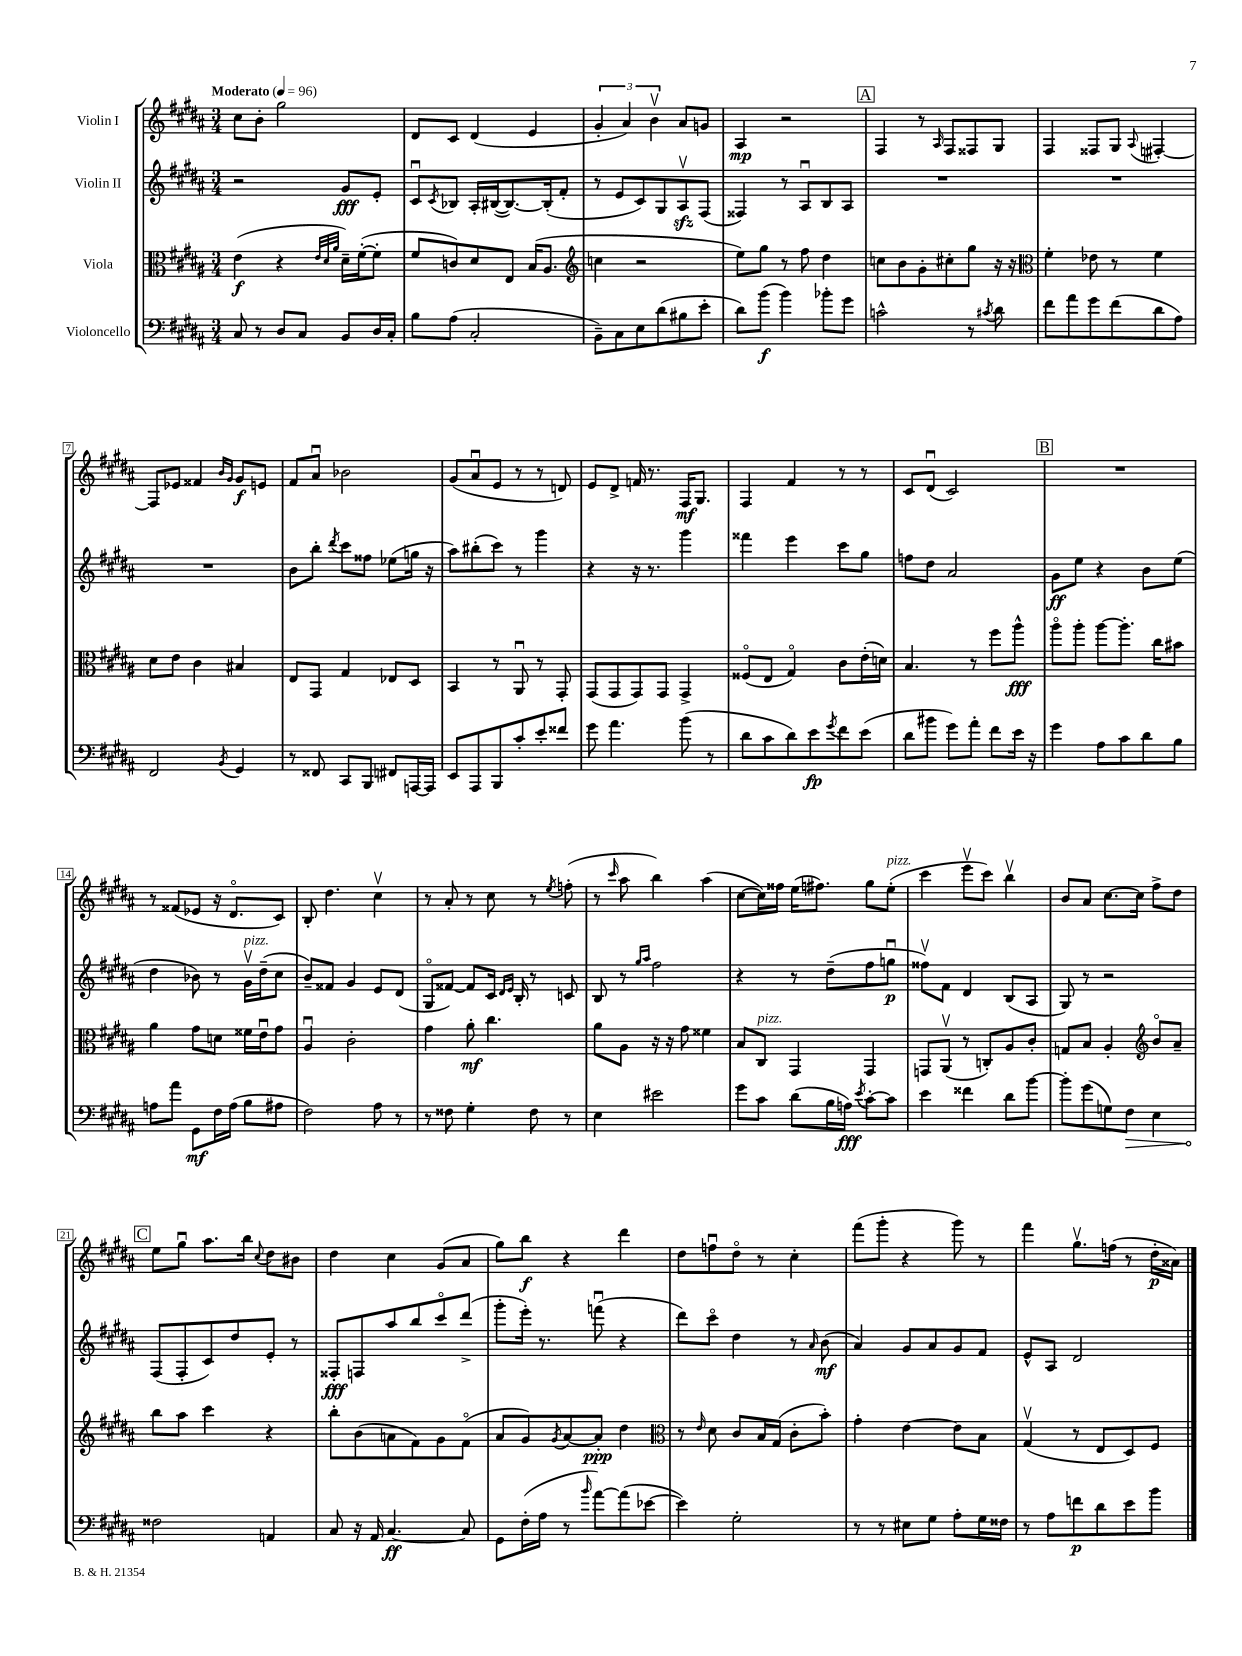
<<
\new StaffGroup <<
\new Staff = "s0" \with { instrumentName = "Violin I" } {
    \clef treble \key b \major \numericTimeSignature \time 3/4 \tempo "Moderato" 4 = 96
    cis''8 b'8-. gis''2 |
    dis'8 cis'8 dis'4( e'4 |
    \tuplet 3/2 { gis'4-. ais'4) b'4\upbow } ais'8 g'8 |
    ais4\mp r2 |
    \mark \markup { \box "A" } fis4 r8 \grace { ais16 } fis8 fisis8 gis8 |
    fis4 fisis8 gis8 \appoggiatura { ais8 } fis4~-. |
    fis8 ees'8 fisis'4 \grace { b'16 gis'16 } gis'8\f e'8 |
    fis'8 ais'8\downbow bes'2 |
    gis'8( ais'8\downbow e'8 r8 r8 d'8) |
    e'8 dis'8-> f'16 r8. fis16\mf gis8. |
    fis4 fis'4 r8 r8 |
    cis'8 dis'8\downbow( cis'2) |
    \mark \markup { \box "B" } R2. |
    r8 fisis'8( ees'8 r16 dis'8.\flageolet cis'8) |
    b8-. dis''4. cis''4\upbow |
    r8 ais'8-. r8 cis''8 r8 \acciaccatura { e''8 } f''8-.( |
    r8 \grace { cis'''16 } ais''8 b''4) ais''4( |
    cis''8~ cis''16) fisis''16 e''16( fis''8.) gis''8 e''8-.^\markup { \italic "pizz." }( |
    cis'''4 e'''8\upbow cis'''8) b''4\upbow |
    b'8 ais'8 cis''8.~ cis''16 fis''8-> dis''8 |
    \mark \markup { \box "C" } e''8 gis''8\downbow ais''8. b''16 \appoggiatura { cis''8 } dis''8 bis'8 |
    dis''4 cis''4 gis'8( ais'8 |
    gis''8) b''8\f r4 dis'''4 |
    dis''8 f''8\downbow dis''8\flageolet r8 cis''4-. |
    fis'''8( gis'''8-. r4 gis'''8) r8 |
    fis'''4 gis''8.\upbow f''16( r8 dis''16-.\p aisis'16) \bar "|." |
}
\new Staff = "s1" \with { instrumentName = "Violin II" } {
    \clef treble \key b \major \numericTimeSignature \time 3/4
    r2 gis'8\fff e'8-. |
    cis'8\downbow \acciaccatura { cis'8 } bes8 ais16-. bis16~( bis8.~) bis16-.( fis'8-. |
    r8 e'8 cis'8) gis8 ais8\upbow\sfz fis8( |
    fisis4) r8 ais8\downbow b8 ais8 |
    \mark \markup { \box "A" } R2. |
    R2. |
    R2. |
    b'8 b''8-. \acciaccatura { dis'''8 } cis'''8 fisis''8 ees''8( g''16 r16 |
    ais''8) bis''8-.( cis'''8) r8 gis'''4 |
    r4 r16 r8. gis'''4 |
    fisis'''4 e'''4 cis'''8 gis''8 |
    f''8 dis''8 ais'2 |
    \mark \markup { \box "B" } gis'8\ff e''8 r4 b'8 e''8( |
    dis''4 bes'8) r8 gis'16\upbow^\markup { \italic "pizz." } dis''16--( cis''8 |
    b'8--) fisis'8 gis'4 e'8 dis'8( |
    gis8\flageolet fisis'8~) fisis'8 cis'16 \grace { dis'16 e'16 } b16-. r8 c'8 |
    b8 r8 \grace { gis''16 ais''16 } fis''2 |
    r4 r8 dis''8--( fis''8 g''8\downbow\p |
    fisis''8\upbow) fis'8 dis'4 b8( ais8 |
    gis8) r8 r2 |
    \mark \markup { \box "C" } fis8( fis8-. cis'8) dis''8 e'8-. r8 |
    fisis8-.\fff f8 ais''8 b''8 cis'''8\flageolet dis'''8->( |
    gis'''8-. e'''16-.) r8. f'''8\downbow( r4 |
    dis'''8) cis'''8\flageolet dis''4 r8 \grace { ais'16 } b'8\mf( |
    ais'4) gis'8 ais'8 gis'8 fis'8 |
    e'8-^ ais8 dis'2 \bar "|." |
}
\new Staff = "s2" \with { instrumentName = "Viola" } {
    \clef alto \key b \major \numericTimeSignature \time 3/4
    e'4\f( r4 \grace { e'32 dis'32 ais'32 } dis'16--) fis'16~-.( fis'8-. |
    fis'8 c'8) dis'8 e8 b16( ais8. |
    \clef treble c''4 r2 |
    e''8) gis''8 r8 fis''8 dis''4 |
    \mark \markup { \box "A" } c''8 b'8 gis'8-. cis''8-. gis''8 r16 r16 |
    \clef alto fis'4-. ees'8 r8 fis'4 |
    dis'8 e'8 cis'4 bis4 |
    e8 gis,8 gis4 ees8 dis8 |
    b,4 r8 ais,8\downbow r8 gis,8-. |
    gis,8( gis,8 gis,8) gis,8 gis,4-> |
    fisis8\flageolet( e8 gis4\flageolet) cis'8 e'16-.( d'16) |
    b4. r8 fis''8 ais''8-^\fff |
    \mark \markup { \box "B" } ais''8\flageolet ais''8-. ais''8~ ais''8.-. cis''16 bis'8 |
    ais'4 gis'8 d'8 fisis'16 e'16\downbow gis'8 |
    ais4\downbow cis'2-. |
    gis'4 ais'8-.\mf cis''4. |
    ais'8 ais8 r16 r16 gis'8 fisis'4 |
    b8 cis8^\markup { \italic "pizz." } gis,4 gis,4 |
    g,8 ais,8\upbow( r8 c8-.) ais8 cis'8-. |
    g8 b8 ais4-. \clef treble b'8\flageolet ais'8-- |
    \mark \markup { \box "C" } b''8 ais''8 cis'''4 r4 |
    b''8-. b'8( a'8 fis'8) gis'8 fis'8\flageolet( |
    ais'8 gis'8) \acciaccatura { gis'8 } ais'8~ ais'8-.\ppp dis''4 |
    \clef alto r8 \grace { e'16 } dis'8 cis'8 b16 gis16( cis'8-. b'8-.) |
    gis'4-. e'4~ e'8 b8 |
    gis4\upbow( r8 e8 dis8) fis8 \bar "|." |
}
\new Staff = "s3" \with { instrumentName = "Violoncello" } {
    \clef bass \key b \major \numericTimeSignature \time 3/4
    cis8 r8 dis8 cis8 b,8 dis16 cis16-. |
    b8 ais8( cis2-. |
    b,8--) cis8 e8 dis'8( bis8 e'8-. |
    dis'8) b'8\f( b'4) bes'8-. gis'8 |
    \mark \markup { \box "A" } c'2-^ r8 \acciaccatura { cis'8 } dis'8 |
    fis'8 ais'8 gis'8 fis'8( dis'8 ais8) |
    fis,2 \acciaccatura { b,8 } gis,4 |
    r8 fisis,8 cis,8 b,,8 fis,8 a,,16~ a,,16 |
    e,8 ais,,8 b,,8 cis'8-. e'8-. fisis'8 |
    gis'8 ais'4. b'8( r8 |
    dis'8 cis'8 dis'8) e'8\fp \acciaccatura { gis'8 } fis'8 e'8( |
    dis'8 bis'8 gis'8) ais'8-. fis'8 e'16 r16 |
    \mark \markup { \box "B" } gis'4 ais8 cis'8 dis'8 b8 |
    a8 ais'8 gis,8\mf fis16 a16( b8 ais8 |
    fis2) ais8 r8 |
    r8 fisis8 gis4-. fisis8 r8 |
    e4 eis'2 |
    gis'8 cis'8 dis'8( b16 a16\fff) \acciaccatura { e'8 } cis'8~-. cis'8 |
    e'4 fisis'4 dis'8 b'8~ |
    b'8-. gis'8( g8) \once \override Hairpin.circled-tip = ##t fis8\> e4 |
    \mark \markup { \box "C" } fisis2\! a,4 |
    cis8 r16 ais,16 cis4.~\ff cis8 |
    gis,8 fis16-.( ais16 r8 \grace { b'16 } ais'8~) ais'8( ees'8~ |
    ees'4) gis2-. |
    r8 r8 eis8 gis8 ais8-. gis16 fisis16 |
    r8 ais8 f'8\p dis'8 e'8 b'8 \bar "|." |
}
>>
>>
\layout { \context { \Score \override BarNumber.stencil = #(make-stencil-boxer 0.1 0.3 ly:text-interface::print) } }
